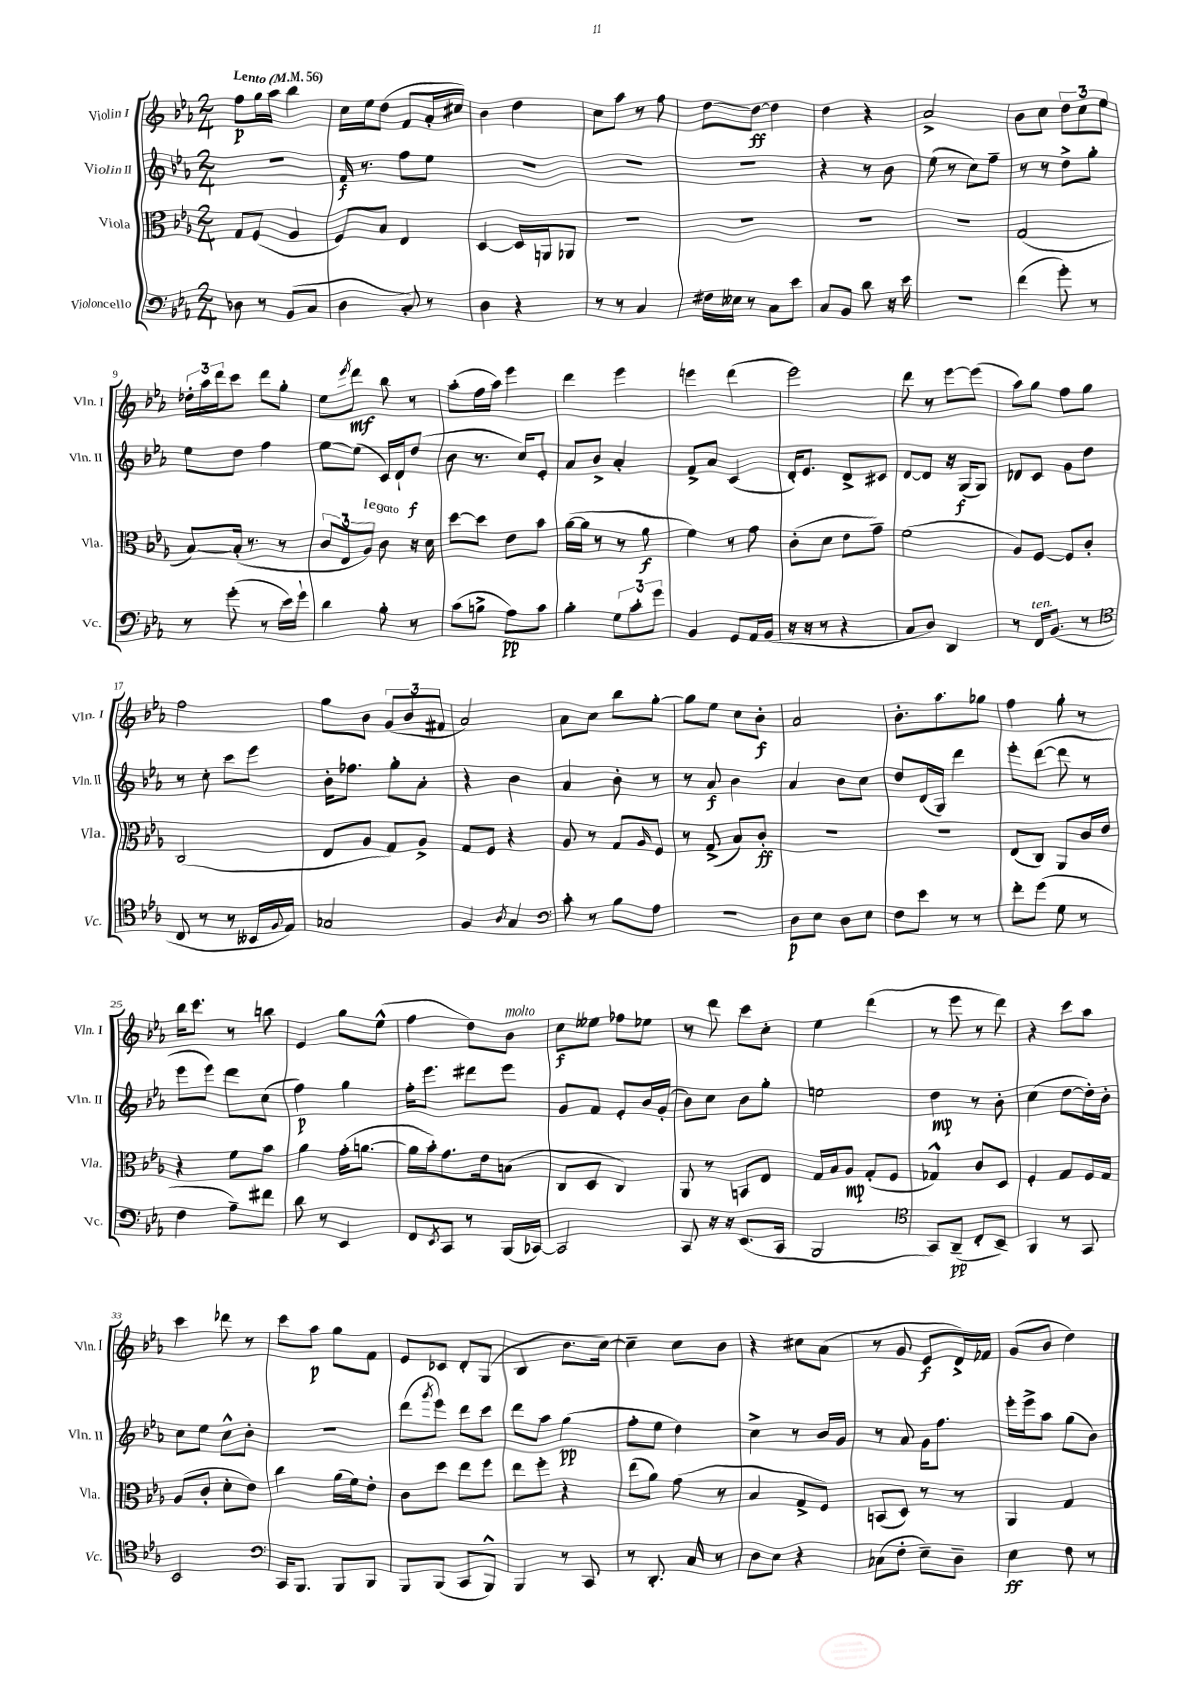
<<
\new StaffGroup <<
\new Staff = "s0" \with { instrumentName = "Violin I" shortInstrumentName = "Vln. I" } {
    \clef treble \key ees \major \numericTimeSignature \time 2/4 \tempo "Lento" 4 = 56
    f''8\p g''16 aes''16 bes''4 |
    c''16 ees''16 d''8( f'8 aes'16-. cis''16) |
    bes'4 d''4 |
    c''8 aes''8 r8 f''8 |
    d''8~ d''8~\ff d''4 |
    d''4 r4 |
    aes'2-> |
    bes'8 c''8 \tuplet 3/2 { d''8 c''8 ees''8 } |
    \tuplet 3/2 { des''16-. aes''16 d'''16 } c'''8 d'''8 g''8-. |
    ees''8 \acciaccatura { ees'''8 } d'''8\mf bes''8 r8 |
    aes''8-.( f''16 aes''16) ees'''4 |
    d'''4 ees'''4 |
    e'''4 d'''4( |
    ees'''2) |
    d'''8 r8 ees'''8~ ees'''8( |
    aes''8) g''8 f''8 g''8 |
    f''2 |
    g''8 bes'8 \tuplet 3/2 { g'8( bes'8 fis'8 } |
    aes'2) |
    aes'8 c''8 bes''8 g''8~-. |
    g''8 ees''8 c''8 bes'8-.\f |
    aes'2 |
    bes'8.-. aes''8. ges''8 |
    f''4 g''8-. r8 |
    bes''16 c'''8. r8 b''8 |
    ees'4 g''8 ees''8-^( |
    f''4 d''8) bes'8^\markup { \italic "molto" } |
    c''8\f eeses''8 fes''8 ees''8 |
    r8 d'''8 c'''8 c''8-. |
    ees''4 d'''4( |
    r8 ees'''8 r8 d'''8) |
    r4 c'''8 aes''8 |
    c'''4 des'''8 r8 |
    c'''8 aes''8\p g''8 f'8 |
    ees'8 ces'8 d'8-. g8( |
    bes4 bes'8. c''16~) |
    c''4-- c''8 bes'8 |
    r4 cis''8 aes'8( |
    r8 g'8 ees'8\f d'16->) fes'16 |
    g'8( bes'8 d''4) \bar "|." |
}
\new Staff = "s1" \with { instrumentName = "Violin II" shortInstrumentName = "Vln. II" } {
    \clef treble \key ees \major \numericTimeSignature \time 2/4
    R2 |
    f'16\f r8. f''8 ees''8 |
    R2 |
    R2 |
    R2 |
    r4 r8 bes'8 |
    ees''8( r8 c''8) f''8-- |
    r8 r8 d''8-> g''8-. |
    ees''8 d''8 f''4 |
    ees''8~ ees''8( c'16) d'16-! d''8\f( |
    bes'8 r8. c''16) ees'8-. |
    aes'8 bes'8-> aes'4-. |
    f'8-> aes'8 c'4( |
    d'16-.) ees'8. d'8-> cis'8 |
    d'8~ d'8 r16 g16\f( g8) |
    des'8 c'8 g'8 d''8 |
    r8 c''8-. c'''8 ees'''8 |
    bes'16-. fes''8. g''8-. aes'8-. |
    r4 bes'4 |
    aes'4 bes'8-. r8 |
    r8 aes'8\f bes'4 |
    aes'4 bes'8 c''8 |
    d''8 d'16( g16) d'''4 |
    ees'''8-. d'''8~( d'''8 r8 |
    ees'''8 ees'''8) d'''8 c''8( |
    f''4\p) g''4 |
    f''16-. ees'''8. dis'''8 ees'''8 |
    g'8 f'8 ees'8-. bes'16 g'16-.( |
    bes'8) c''8 bes'8 g''8-. |
    e''2 |
    d''4\mp r8 bes'8-. |
    c''4( d''8~ d''16-.) bes'16-. |
    c''8 ees''8 c''8-^ bes'8-. |
    R2 |
    d'''8( \acciaccatura { g'''8 } ees'''8) d'''8 c'''8 |
    d'''8 aes''8 g''4\pp( |
    f''8-. ees''8 d''4) |
    c''4-> r8 bes'16 g'16 |
    r8 aes'8 g'16 f''8. |
    ees'''16-. ees'''16-> aes''8 g''8( bes'8) \bar "|." |
}
\new Staff = "s2" \with { instrumentName = "Viola" shortInstrumentName = "Vla." } {
    \clef alto \key ees \major \numericTimeSignature \time 2/4
    g8 f8( aes4 |
    f8) bes8 ees4 |
    d4~ d16 a,16 aes,8 |
    R2 |
    R2 |
    R2 |
    R2 |
    g2( |
    bes8~) bes16-.( r8. r8 |
    \tuplet 3/2 { c'8 ees8 aes8^\markup { \italic "legato" }) } c'8 r16 d'16 |
    d''8~ d''8 ees'8 bes'8 |
    aes'16~( aes'16 r8 r8 aes'8\f |
    f'4) r8 g'8 |
    c'8-.( d'8 ees'8 g'8--) |
    f'2( |
    aes8) f8~ f8 c'8-. |
    c2( |
    ees8 aes8 g8) aes8-> |
    g8 f8 r4 |
    aes8 r8 g8 \grace { aes16 } f8 |
    r8 g8->( bes8) c'8-.\ff |
    R2 |
    R2 |
    ees8( c8) aes,8 c'16 ees'16 |
    r4 f'8 bes'8 |
    aes'4 g'16-.( a'8.~ |
    a'16 bes'16-.) g'8. ees'16 b8( |
    c8 d8 c4) |
    aes,8 r8 b,8 ees8 |
    g16 bes16 aes8\mp g8-.( f8 |
    ges4-^) c'8 d8 |
    f4-. g8 f16 g16 |
    aes8( c'8-. d'8-. ees'8) |
    c''4 aes'16( f'16) ees'8-. |
    c'8 d''8 ees''8 f''8 |
    ees''8 f''8-. r4 |
    ees''8( aes'8) g'8( r8 |
    bes4 g8-> f8) |
    b,8( d8) r8 r8 |
    aes,4 g4 \bar "|." |
}
\new Staff = "s3" \with { instrumentName = "Violoncello" shortInstrumentName = "Vc." } {
    \clef bass \key ees \major \numericTimeSignature \time 2/4
    des8 r8 bes,8( c8 |
    d4 c8-.) r8 |
    d4 r4 |
    r8 r8 c4 |
    fis16 eeses16 r8 c8 ees'8 |
    c8 bes,8 d'8 r16 ees'16 |
    R2 |
    f'4( g'8-.) r8 |
    r8 g'8-.( r8 ees'16) g'16-! |
    d'4 bes8-. r8 |
    c'8( b8-> aes8\pp) c'8 |
    bes4-. \tuplet 3/2 { g8 c'8-. g'8 } |
    bes,4 g,8 aes,16 bes,16( |
    r16 r16 r8 r4 |
    c8 d8) d,4 |
    r8 f,16^\markup { \italic "ten." } bes,8.( r8 |
    \clef tenor c8 r8 r8 beses,16 \appoggiatura { f8 } ees16) |
    ges2 |
    f4 \acciaccatura { aes8 } g4 |
    \clef bass c'8-. r8 bes8 aes8 |
    R2 |
    d8\p ees8 d8 ees8 |
    f8 ees'8 r8 r8 |
    f'8-. g'8( g8 r8 |
    f4 aes8--) fis'8 |
    d'8 r8 ees,4 |
    f,8 \acciaccatura { ees,8 } c,8 r8 bes,,16( ces,16~) |
    ces,2 |
    c,8 r16 r16 ees,8.( c,16 |
    bes,,2 |
    \clef tenor g,8) aes,8--\pp( c8-. bes,8--) |
    f,4 r8 g,8 |
    bes,2 |
    \clef bass c,16 bes,,8. bes,,8 bes,,8 |
    bes,,8 bes,,8( c,8 bes,,8-^) |
    bes,,4 r8 c,8 |
    r8 d,8.-. c16 r8 |
    d8 ees8 r4 |
    ces8( f8-. ees8--) d8-- |
    ees4\ff f8 r8 \bar "|." |
}
>>
>>
